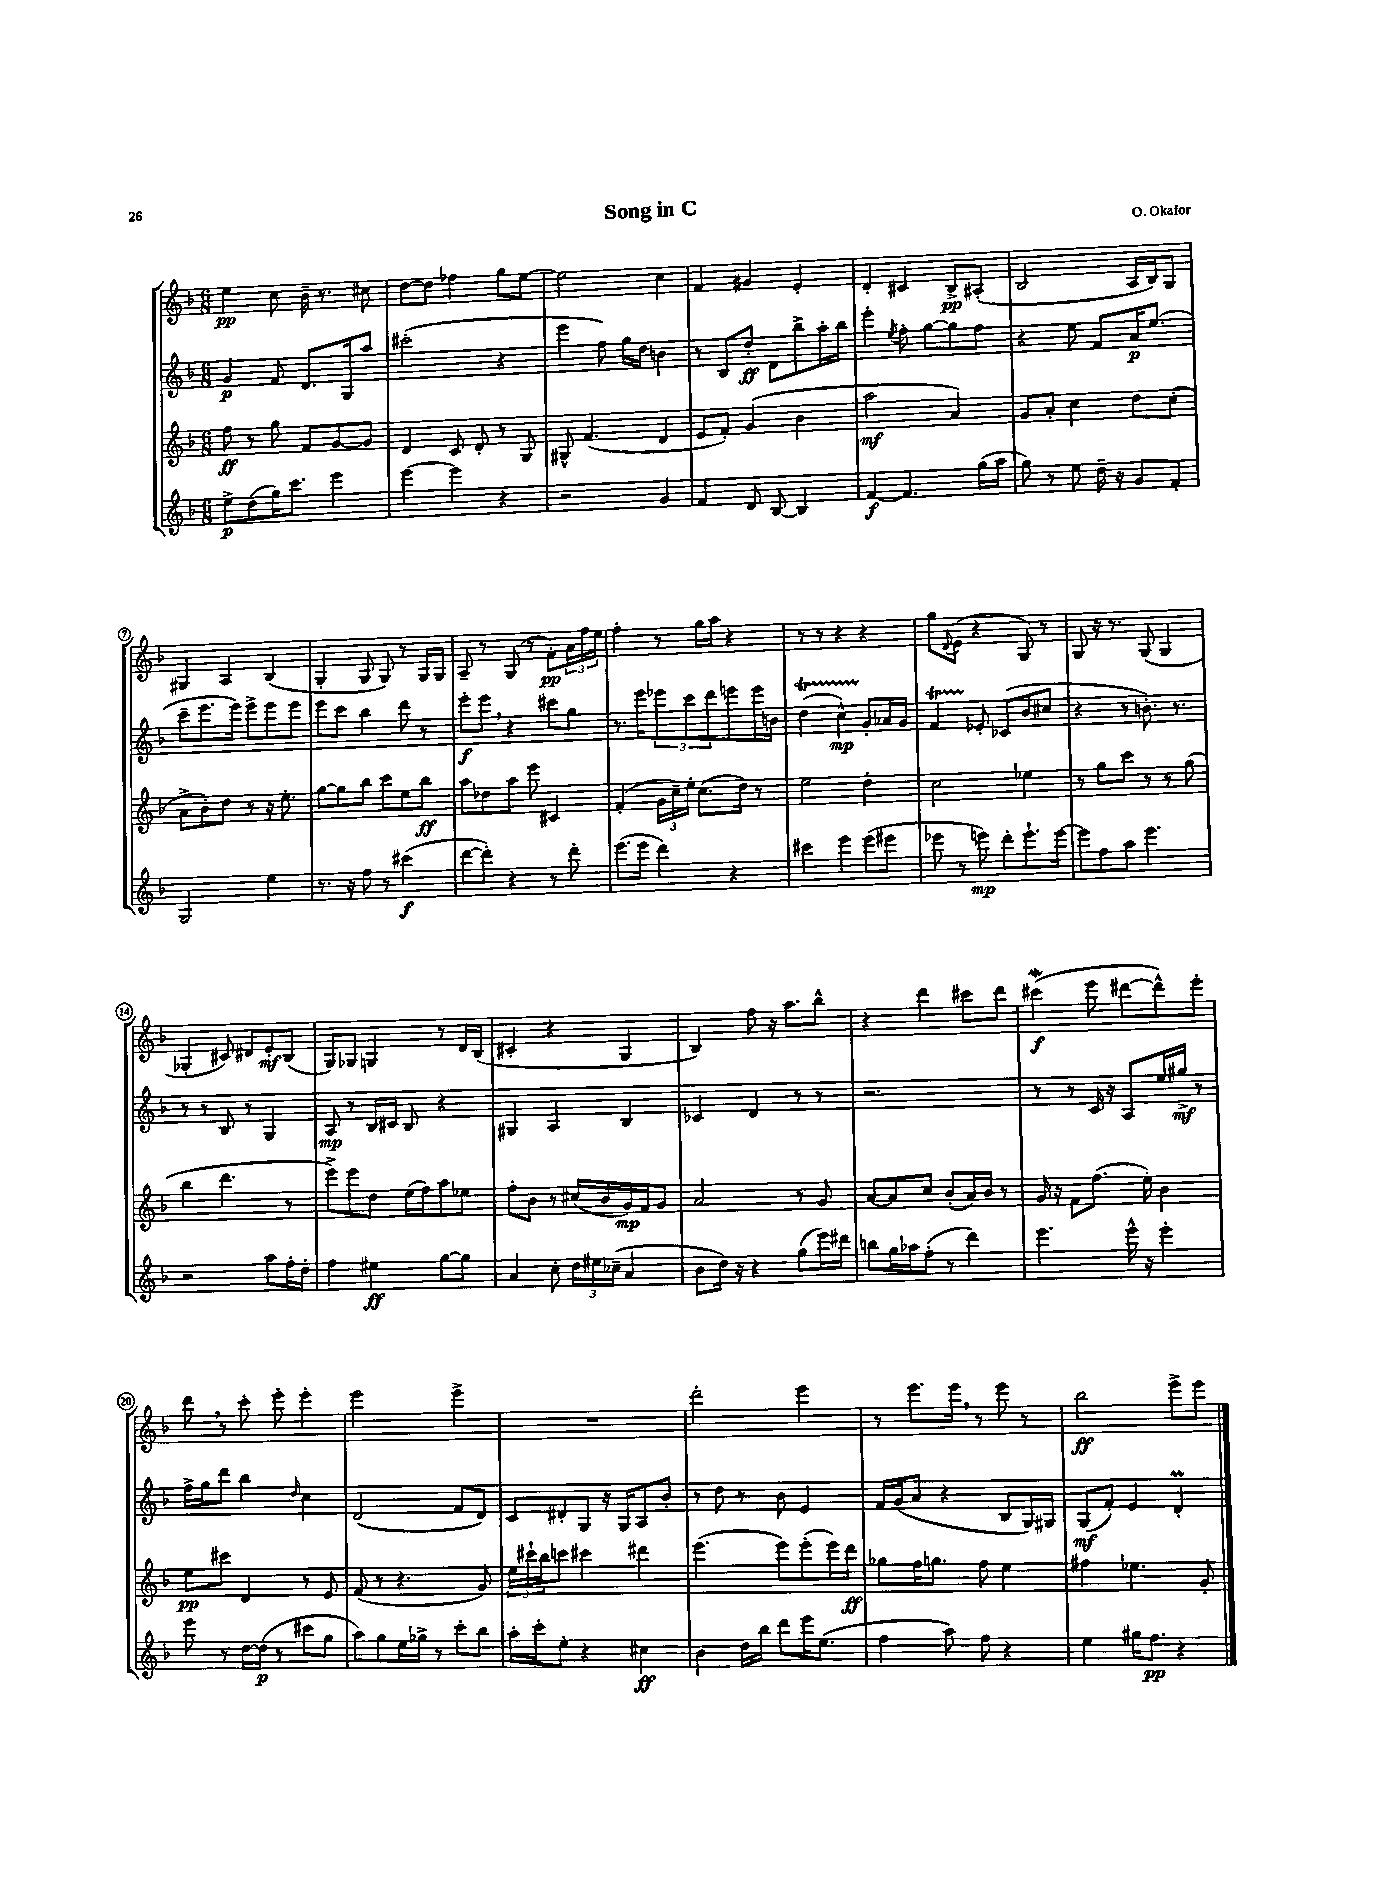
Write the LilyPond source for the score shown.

\header { title = "Song in C" composer = "O. Okafor" }
<<
\new StaffGroup <<
\new Staff = "s0" {
    \clef treble \key f \major \numericTimeSignature \time 6/8
    e''4\pp c''8 bes'16-- r8. cis''8 |
    d''8~ d''8 fes''4 g''8 e''8~ |
    e''2 c''4 |
    f'4 gis'4 e'4-. |
    d'4-. cis'4 bes8->\pp ais8-.( |
    bes2 a16 bes16) g8 |
    gis4 a4 bes4( |
    g4-. g8 g8) r8 g16 g16 |
    a8-- r8 g8( r8 f'8-.\pp) \tuplet 3/2 { a'16 f''16 e''16 } |
    f''4-. r8 g''16 a''16 r4 |
    r8 r8 r4 r4 |
    g''8 \appoggiatura { d'8 } e'8( r4 g8) r8 |
    g8 r16 r8. g8( g4 |
    ges4-. cis'8) dis'8 e'8-.\mf bes8( |
    g8) ges8 g4 r8 d'16 bes16( |
    cis'4-. r4 g4 |
    bes4) f''8 r16 a''8. bes''8-^ |
    r4 d'''4 cis'''8 d'''8 |
    cis'''4\mordent\f( e'''8 dis'''8~ dis'''8-^) e'''8-. |
    d'''8 \breathe r8 c'''8-. e'''8-. e'''4-. |
    e'''2 e'''4-> |
    R2. |
    d'''2-. e'''4 |
    r8 e'''8. e'''16 \breathe r8 e'''8 r8 |
    bes''2\ff e'''8-> e'''8 \bar "|." |
}
\new Staff = "s1" {
    \clef treble \key f \major \numericTimeSignature \time 6/8
    g'4\p f'8 d'8. g16 a''8 |
    cis'''2-.( r4 |
    e'''4 f''8) g''16 d''16 b'4 |
    r8 bes8 d''8-.\ff d'8 bes''8-> a''16-. bes''16 |
    e'''4-. \acciaccatura { e''8 } f''8-. g''8~ g''8 f''8 |
    r4 e''8 f'8 a'16\p e''8.( |
    c'''8-- e'''8. e'''16) e'''8-> e'''8 e'''8 |
    e'''8 c'''8 bes''4 d'''8 r8 |
    e'''8-.\f e'''8 \breathe r4 cis'''8 g''8 |
    r8. e'''16 \tuplet 3/2 { ees'''8 c'''8 d'''8 } e'''8 e'''16 b'16 |
    d''4\startTrillSpan( c''4-^\mp) g'8-.\stopTrillSpan aes'16 g'16 |
    f'4\startTrillSpan ees'8-.\stopTrillSpan ces'8( bes'8 cis''8 |
    r4 r8 b'8.-.) r8. |
    r8 r8 bes8 r8 g4 |
    a8\mp r8 bes16 cis'16 bes8 r4 |
    gis4 a4 bes4 |
    ces'4 d'4 r8 r8 |
    r2. |
    r8 r8 c'16 r16 a8 e''16 gis''16->\mf r8 |
    f''16-> g''16 d'''8 bes''4 \grace { d''16 } c''4 |
    d'2( f'8 d'8) |
    c'8 dis'8-. g8 r16 g16 a8 bes'8-. |
    r8 d''8 r8 bes'8 e'4 |
    f'16 g'16( a'8 r4 bes8 g16) gis16 |
    g8\mf( f'8-.) e'4 d'4-.\prall \bar "|." |
}
\new Staff = "s2" {
    \clef treble \key f \major \numericTimeSignature \time 6/8
    f''8\ff r8 g''8 f'8 g'8~ g'8 |
    d'4 c'8 d'8-. r8 g8 |
    gis8-^ f'4.( d'4 |
    e'8 f'8-.) g'4( bes'4 |
    a''2\mf a'4) |
    g'8 a'8-. c''4 d''8 c''8-.( |
    a'8-> bes'8-.) d''8 r8 r16 e''8.-. |
    g''8~ g''8 bes''8 c'''8 e''8 bes''8\ff |
    a''8 des''8 a''8 e'''8 cis'4 |
    f'4-.( \tuplet 3/2 { g'16 c''16--) e''16-. } c''8.( d''16) r8 |
    e''2 d''4-. |
    c''2 ees''4 |
    r8 g''8 c'''8 r8 r8 g''8( |
    bes''4 d'''4. r8 |
    e'''8->) e'''8 d''8 e''16( f''16) a''8 ees''8 |
    f''8-. bes'8 r8 cis''16( bes'16 g'16\mp) f'16 g'8 |
    a'2 r8 g'8 |
    a'8~ a'8 c''8 bes'8-.( a'16) bes'16 r8 |
    g'16 r16 f'8 f''8.( e''16-.) bes'4 |
    e''8\pp cis'''8 d'4 r8 e'8 |
    f'8( r8 r4. g'8) |
    \tuplet 3/2 { e''16 cis'''16-! bes''16 } c'''8 cis'''4 dis'''4 |
    e'''4.( e'''8) e'''8-.( e'''16) d'''16\ff |
    ges''8 f''16 g''8. f''8 e''4 |
    fis''4 ees''4. g'8-. \bar "|." |
}
\new Staff = "s3" {
    \clef treble \key f \major \numericTimeSignature \time 6/8
    e''8->\p d''8( g''16) c'''8. e'''4 |
    e'''4~ e'''4 r4 |
    r2 g'4 |
    f'4 d'8 bes8~ bes4 |
    f'4~\f f'4. g''16( a''16 |
    g''8) r8 e''8 d''16-- r16 g'8 f'8-. |
    g2 e''4 |
    r8. r16 f''8 r8 cis'''4\f( |
    d'''8~ d'''8-.) r4 r8 d'''8-. |
    e'''8.( e'''16 d'''4) r4 |
    cis'''4 e'''4 e'''8( eis'''8 |
    ees'''8 r8 e'''8\mp) d'''8-. e'''8.-! e'''16~ |
    e'''8 f''8 a''8 e'''4. |
    r2 a''8 f''16-. d''16-. |
    f''4 eis''4\ff g''8~ g''8 |
    a'4 c''8-. \tuplet 3/2 { d''16 eis''16 ces''16--( } a'4 |
    bes'8 d''16) r16 r4 g''8( e'''16) dis'''16 |
    b''8 g''16 aes''16 f''8-.( r8 d'''4) |
    e'''4. e'''16-^ r16 e'''4-. |
    e'''8 r8 d''16~ d''16\p( r8 cis'''8 g''8 |
    a''8) g''8 e''16 ges''16-> r8 c'''8-. bes''8 |
    a''16-. c'''16-. e''8-. r4 cis''4\ff |
    bes'4 d''16 bes''16 d'''8 e'''16 e''8.( |
    f''4 a''8) f''8 r4 |
    e''4 gis''16 f''8.\pp r4 \bar "|." |
}
>>
>>
\layout { \context { \Score \override BarNumber.stencil = #(make-stencil-circler 0.1 0.3 ly:text-interface::print) } }
